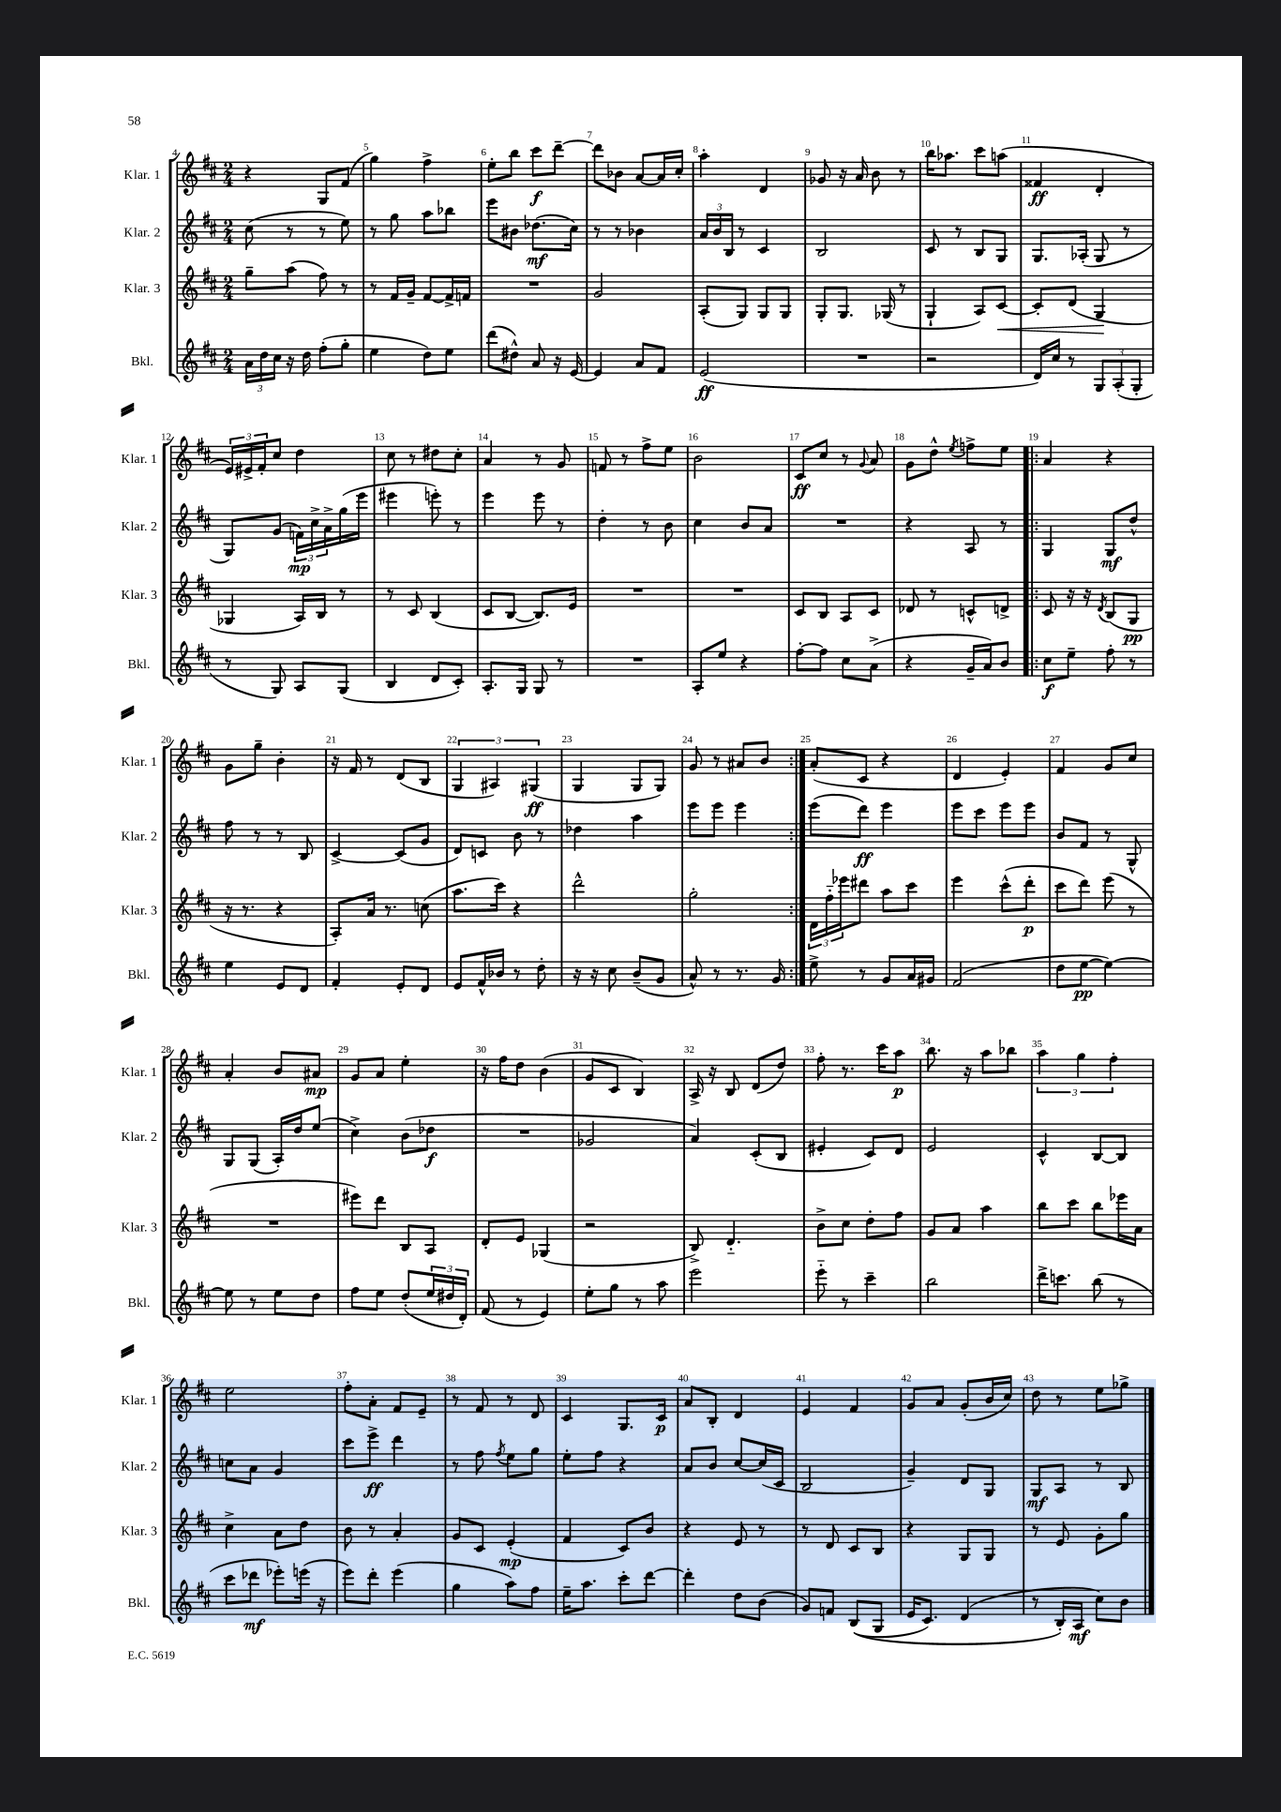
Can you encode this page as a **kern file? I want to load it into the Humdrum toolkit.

**kern	**kern	**kern	**kern
*staff4	*staff3	*staff2	*staff1
*clefG2	*clefG2	*clefG2	*clefG2
*k[f#c#]	*k[f#c#]	*k[f#c#]	*k[f#c#]
*M2/4	*M2/4	*M2/4	*M2/4
24a\LL	8gg~\L	(8cc#\	4r
24dd\	.	.	.
24cc#\JJ	.	.	.
16r	(8aa\J	8r	.
16dd\	.	.	.
(8ff#'\L	8ff#\)	8r	8G/L
8gg'\J	8r	8ee\)	(8f#/J
=	=	=	=
4ee\	8r	8r	4gg\)
.	16f#/LL	8gg\	.
.	16g~/JJ	.	.
8dd\L)	[8f#/L	8aa\L	4ff#^\
8ee\J	16f#^/]L	8bb-\J	.
.	16f/JJ	.	.
=	=	=	=
(8ddd\L	2r	8eee\L	8ee'\L
8dd#^^\J)	.	8b#\J	8bb\J
8a/	.	(8.dd-\L	8ccc#\L
16r	.	.	[8ddd~\J
[16e/	.	16cc#\Jk)	.
=	=	=	=
4e/]	2g/	8r	8ddd\]L
.	.	8r	8b-\J
8a/L	.	4b-\	[8a/L
8f#/J	.	.	16a/]L
.	.	.	16cc#'/JJ
=	=	=	=
(2e/	(8A'/L	24a/LL	4aa'\
.	.	24b/	.
.	.	24B/JJ	.
.	8G/J)	8r	.
.	8G/L	4c#/	4d/
.	8G/J	.	.
=	=	=	=
2r	8G'/L	2B/	8g-/
.	8.G/J	.	16r
.	.	.	16a/
.	.	.	8b\
.	(16G-/	.	.
.	8r	.	8r
=	=	=	=
2r	4G`/	8c#/	16bb\LK
.	.	.	8.aa-\J
.	.	8r	.
.	8A/L)	8B/L	8ccc#\L
.	[8c#/J	8G/J	(8aa\J
=	=	=	=
16d/LL)	8c#'/]L	8.G/L	4f##/
16cc#/JJ	.	.	.
8r	(8d/J	.	.
.	.	(16A-'/Jk	.
12G/L	4G/	8G/	4d'/
(12A'/	.	.	.
.	.	8r	.
12G'/J	.	.	.
=	=	=	=
8r	4G-/	8G/L)	24e/LL)
.	.	.	24e#^/
.	.	.	24f#'/J
8G/)	.	(8g/J	8cc#/J
8A/L	16A/LL)	24f\LL)	4dd\
.	.	24cc#^\	.
.	16B/JJ	.	.
.	.	24a^\	.
(8G/J	8r	(16gg\	.
.	.	16eee\JJ	.
=	=	=	=
4B/	8r	4eee#\	8cc#\
.	8c#/	.	8r
8d/L	(4B/	8eee'\)	8dd#\L
8c#'/J)	.	8r	8cc#'\J
=	=	=	=
8.A'/L	8c#/L	4eee\	4a/
.	[8B/J	.	.
16G/Jk	.	.	.
8G/	8.B/]L)	8eee\	8r
8r	.	8r	8g/
.	16e/Jk	.	.
=	=	=	=
2r	2r	4dd'\	8f/
.	.	.	8r
.	.	8r	8ff#^\L
.	.	8b\	8ee\J
=	=	=	=
8A'/L	2r	4cc#\	2b\
8ee/J	.	.	.
4r	.	8b/L	.
.	.	8a/J	.
=	=	=	=
[8ff#'\L	8c#/L	2r	8c#/L
8ff#\]J	8B/J	.	8cc#/J
8cc#\L	8A/L	.	8r
.	.	.	8qqg/
(8a^\J	8c#/J	.	8a/
=	=	=	=
4r	8d-/	4r	8g\L
.	8r	.	8dd^^\J
.	.	.	8qee/
16g~/LL	8c^^/L	8A/	8ff^\L
16a/J)	.	.	.
8b/J	8d^/J	8r	8ee\J
=!|:	=!|:	=!|:	=!|:
8cc#\L	8c#/	4G/	4a/
8ee~\J	16r	.	.
.	16r	.	.
.	8qd/	.	.
8ff#'\	(8B/L	8G/L	4r
8r	8G/J	8dd^^/J	.
=	=	=	=
4ee\	16r	8ff#\	8g\L
.	8.r	.	.
.	.	8r	8gg~\J
8e/L	4r	8r	4b'\
8d/J	.	8B/	.
=	=	=	=
4f#'/	8A'/L)	[4c#^/	16r
.	.	.	16f#/
.	16a/Jk	.	8r
.	8.r	.	.
8e'/L	.	(8c#/]L	(8d/L
8d/J	(8cc\	8g/J	8B/J
=	=	=	=
8e/L	8.aa\L	8d/L)	6G/
16f#^^/L	.	8c/J	.
.	.	.	6A#/)
16b-/JJ	16ccc#\Jk)	.	.
8r	4r	8b\	.
.	.	.	(6G#/
8dd'\	.	8r	.
=	=	=	=
16r	2ddd^^\	4dd-\	4G/
16r	.	.	.
8cc#\	.	.	.
(8b~/L	.	4aa\	8G/L
8g/J	.	.	8G/J)
=	=	=	=
8a^^/)	2gg'\	8eee\L	8g/
8r	.	8eee\J	8r
8.r	.	4eee\	8a#/L
.	.	.	8b/J
16g/	.	.	.
=:|!	=:|!	=:|!	=:|!
8ee^\	24d\LL	(8eee\L	(8a'/L
.	24ff#'~\	.	.
.	24eee-\J	.	.
8r	8ddd#\J	8ddd\J)	8c#/J
8g/L	8aa\L	4eee\	4r
16a/L	8ccc#\J	.	.
16g#/JJ	.	.	.
=	=	=	=
(2f#/	4eee\	8eee\L	4d/
.	.	8ccc#\J	.
.	(8ccc#^^\L	8eee\L	4e'/)
.	8ddd'\J	8eee\J	.
=	=	=	=
8dd\L	8ccc#\L	8b/L	4f#/
[8ee\J	8ddd\J)	8f#/J	.
4ee\_)	(8eee\	8r	8g/L
.	8r	8G^^/	8cc#/J
=	=	=	=
8ee\]	2r	8G/L	4a'/
8r	.	(8G/J	.
8ee\L	.	16A'/LL)	8b/L
.	.	16dd/J	.
8dd\J	.	(8ee/J	8a#/J
=	=	=	=
8ff#\L	8eee#\L)	4cc#^\)	8g/L
8ee\J	8ddd\J	.	8a/J
(8dd'/L	8B/L	(8b\L	4ee'\
24ee/L	8A/J	8dd-\J	.
24dd#/	.	.	.
24d'/JJ)	.	.	.
=	=	=	=
(8f#/	8d'/L	2r	16r
.	.	.	16ff#\LK
8r	8e/J	.	8dd\J
4e/)	(4G-/	.	(4b\
=	=	=	=
8ee'\L	2r	2g-/	8g/L
8gg\J	.	.	8c#/J
8r	.	.	4B/)
8aa\	.	.	.
=	=	=	=
2eee\	8B^/)	4a/)	16A^/
.	.	.	16r
.	4.d'~/	.	8B/
.	.	(8c#'/L	(8d/L
.	.	8B/J	8dd/J)
=	=	=	=
8eee'~\	8b^\L	4e#'/	8ff#'\
8r	8cc#\J	.	8.r
4ccc#~\	8dd'\L	8c#/L)	.
.	.	.	16ccc#\LK
.	8ff#\J	8d/J	8aa\J
=	=	=	=
2bb\	8g/L	2e/	8.bb\
.	8a/J	.	.
.	.	.	16r
.	4aa\	.	8aa\L
.	.	.	8bb-\J
=	=	=	=
16ddd^\LK	8bb\L	4c#^^/	6aa\
8.ccc\J	.	.	.
.	8ccc#\J	.	.
.	.	.	6gg\
(8bb\	8bb\L	[8B/L	.
.	.	.	6ff#'\
8r	16eee-\L	8B/]J	.
.	16a\JJ	.	.
=	=	=	=
8ccc#\L	4cc#^\	8cc\L	2ee\
8ddd-\J	.	8a\J	.
8eee-'\L)	8a\L	4g/	.
(16eee\Jk	8dd\J	.	.
16r	.	.	.
=	=	=	=
8eee\L)	8b\	8ccc#\L	8ff#'\L
8ddd'\J	8r	8eee^\J	8a'\J
(4eee\	4a'/	4ddd\	8f#/L
.	.	.	8e~/J
=	=	=	=
4gg\	8g/L	8r	8r
.	8c#/J	8ff#\	8f#/
.	.	8qff#/	.
8aa\L)	(4e'/	8ee\L	8r
8ff#\J	.	8gg\J	8d/
=	=	=	=
16ee~\LK	4f#/	8ee'\L	4c#/
8.aa\J	.	.	.
.	.	8ff#\J	.
8ccc#'\L	8c#/L)	4r	8.G/L
[8ddd\J	8b/J	.	.
.	.	.	16c#/Jk
=	=	=	=
4ddd'\]	4r	8a/L	8a/L
.	.	8b/J	8B'/J
8dd\L	8e/	[8cc#/L	4d/
(8b\J	8r	(16cc#/]L	.
.	.	16c#/JJ	.
=	=	=	=
8g/L)	8r	2B/	4e/
8f/J	8d/	.	.
&((8B/L	8c#/L	.	4f#/
8G/J	8B/J	.	.
=	=	=	=
16e/LK	4r	4g~/)	8g/L
8.c#/J)	.	.	.
.	.	.	8a/J
(4d/	8G/L	8d/L	(8g'/L
.	8G/J	8G/J	16b/L
.	.	.	16cc#/JJ)
=	=	=	=
8r	8r	8G/L	8dd\
16B'/LL&)	8e/	8A/J	8r
16A/JJ	.	.	.
8cc#\L)	8g'\L	8r	8ee\L
8b\J	8gg\J	8B/	8gg-^\J
==	==	==	==
*-	*-	*-	*-
